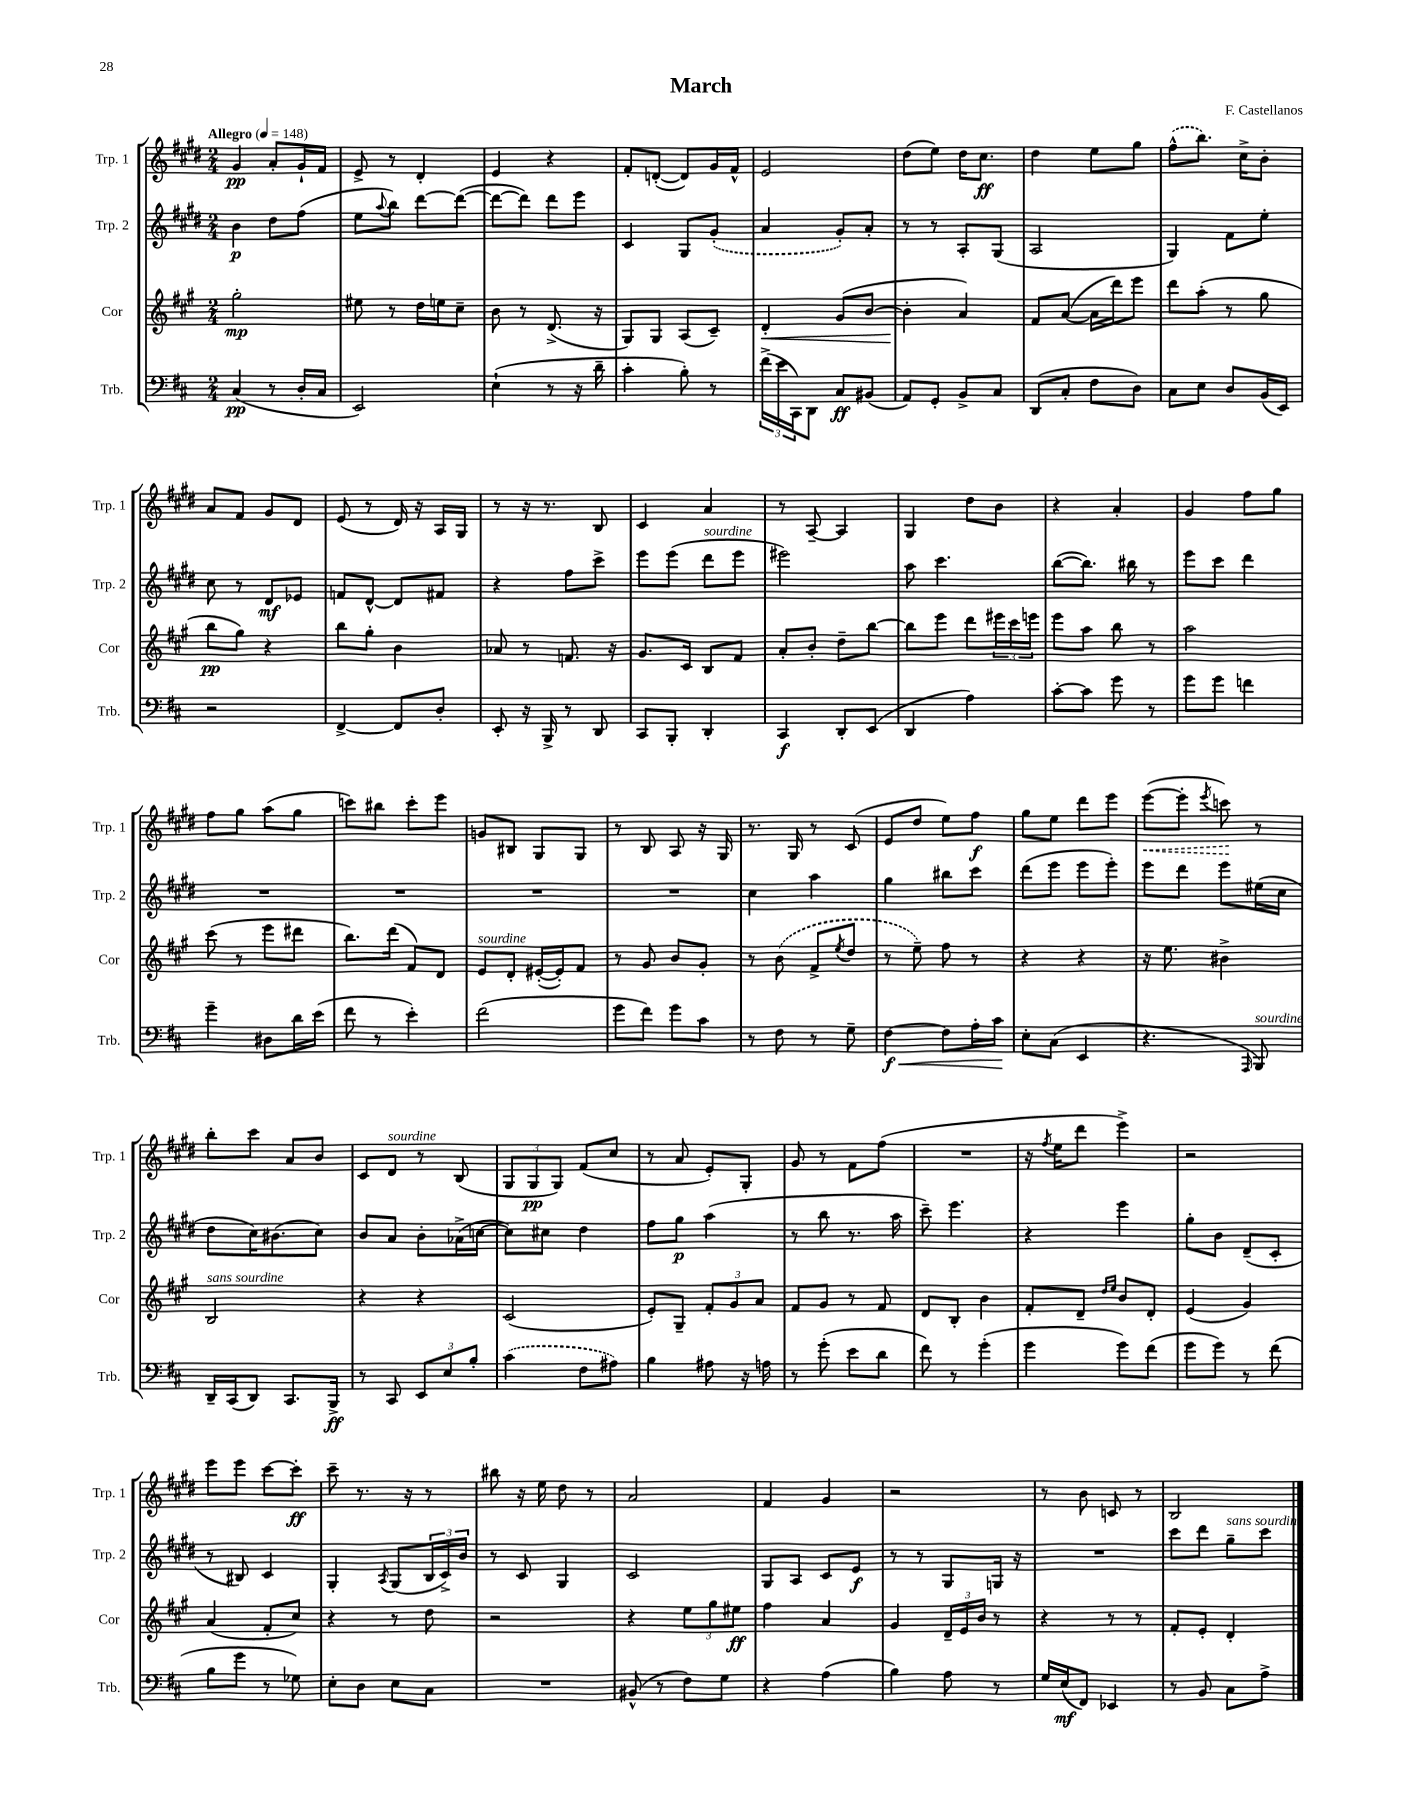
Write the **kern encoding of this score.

**kern	**kern	**kern	**kern
*staff4	*staff3	*staff2	*staff1
*clefF4	*clefG2	*clefG2	*clefG2
*k[f#c#]	*k[f#c#g#]	*k[f#c#g#d#]	*k[f#c#g#d#]
*M2/4	*M2/4	*M2/4	*M2/4
*MM148	*MM148	*MM148	*MM148
(4C#	2gg#'	4b	4g#
8r	.	8dd#	8a'
16D'	.	(8ff#	16g#`
16C#	.	.	16f#
=	=	=	=
2EE)	8ee#	8ee	8e^
.	.	8qqaa	.
.	8r	8bb)	8r
.	16dd	[8ddd#	4d#'
.	16ee	.	.
.	8cc#~	(8ddd#_	.
=	=	=	=
(4E`	8b	8ddd#_	4e
.	8r	8ddd#])	.
8r	(8.d^	8ddd#	4r
16r	.	8eee	.
16d~	16r	.	.
=	=	=	=
4c#'	8G#)	4c#	8f#'
.	8G#	.	([8d'
8B')	(8A	8G#	8d])
8r	8c#~)	(8g#'	16g#
.	.	.	16f#^^
=	=	=	=
(24f#^	4d'	4a	2e
24e	.	.	.
24CC#)	.	.	.
8DD	.	.	.
8C#	(8g#	8g#')	.
(8BB#	[8b	8a'	.
=	=	=	=
8AA)	4b']	8r	(8dd#
8GG'	.	8r	8ee)
8BB^	4a)	8A'	16dd#
.	.	.	8.cc#
8C#	.	(8G#	.
=	=	=	=
(8DD	8f#	2A	4dd#
8C#'	([8a	.	.
8F#	16a]	.	8ee
.	16ddd)	.	.
8D)	8eee	.	8gg#
=	=	=	=
8C#	8ddd	4G#)	(8ff#^^
8E	(8aa'	.	8.bb)
8D	8r	8f#	.
.	.	.	16cc#^
(16BB	8gg#	8ee'	8b'
16EE)	.	.	.
=	=	=	=
2r	8bb	8cc#	8a
.	8gg#)	8r	8f#
.	4r	8d#	8g#
.	.	8e-	8d#
=	=	=	=
[4FF#^	8bb	8f	(8e
.	8gg#'	[8d#^^	8r
8FF#]	4b	8d#]	16d#)
.	.	.	16r
8D'	.	8f#	16A
.	.	.	16G#
=	=	=	=
8EE'	8a-	4r	8r
16r	8r	.	16r
16BBB^	.	.	8.r
8r	8.f	8ff#	.
8DD	.	8ccc#^	8B
.	16r	.	.
=	=	=	=
8CC#	8.g#	8eee	4c#
8BBB'	.	(8eee	.
.	16c#	.	.
4DD'	8B	8ddd#	4a
.	8f#	8eee	.
=	=	=	=
4CC#	8a'	2eee#)	8r
.	8b'	.	[8A~
8DD'	8dd~	.	4A]
(8EE	[8bb	.	.
=	=	=	=
4DD	8bb]	8aa	4G#
.	8eee	4.ccc#	.
4A)	8ddd	.	8dd#
.	24eee#	.	8b
.	24ccc#	.	.
.	24eee	.	.
=	=	=	=
[8c#'	8eee	([8bb	4r
8c#]	8aa	8.bb])	.
8g	8bb	.	4a'
.	.	16bb#	.
8r	8r	8r	.
=	=	=	=
8g	2aa	8eee	4g#
8g	.	8ccc#	.
4f	.	4ddd#	8ff#
.	.	.	8gg#
=	=	=	=
4g~	(8ccc#	2r	8ff#
.	8r	.	8gg#
8D#	8eee	.	(8aa
16d	8ddd#	.	8gg#
(16e	.	.	.
=	=	=	=
8f#	8.bb)	2r	8ccc)
8r	.	.	8bb#
.	(16ddd	.	.
4e')	8f#)	.	8ccc'
.	8d	.	8eee
=	=	=	=
(2f#	8e	2r	8g
.	8d'	.	8B#
.	([16e#'	.	8G#
.	16e#'])	.	.
.	8f#	.	8G#
=	=	=	=
8g	8r	2r	8r
8f#)	8g#	.	8B
8g	8b	.	8A
8c#	8g#'	.	16r
.	.	.	16G#
=	=	=	=
8r	8r	4cc#	8.r
8F#	(8b	.	.
.	.	.	16G#
8r	8f#^	4aa	8r
.	8qee	.	.
8G~	8dd	.	(8c#
=	=	=	=
[4F#	8r	4gg#	8e
.	8ee~)	.	8dd#
8F#]	8ff#	8bb#	8ee)
16A'	8r	8ccc#	8ff#
16c#	.	.	.
=	=	=	=
8E'	4r	(8ddd#	8gg#
(8C#	.	8eee	8ee
4EE	4r	8eee	8ddd#
.	.	8eee')	8eee
=	=	=	=
4.r	16r	8eee	([8eee
.	8.ee	.	.
.	.	8ddd#	8eee']
.	.	.	8qeee
.	4b#^	8eee	8ccc)
16qqAAA	.	.	.
8BBB)	.	(16ee#	8r
.	.	16cc#	.
=	=	=	=
16DD~	2B	8dd#	8bb'
(16CC#	.	.	.
8DD)	.	16cc#)	8ccc#
.	.	(8.b#	.
8.CC#	.	.	8a
.	.	8cc#)	8b
16BBB^	.	.	.
=	=	=	=
8r	4r	8b	8c#
8CC#	.	8a	8d#
12EE	4r	8b'	8r
12E	.	.	.
.	.	(16a-^	(8B
12B'	.	.	.
.	.	[16cc	.
=	=	=	=
(4c#	(2c#	8cc])	12G#
.	.	.	12G#
.	.	8cc#	.
.	.	.	12G#)
8F#	.	4dd#	(8f#
8A#)	.	.	8cc#
=	=	=	=
4B	8e')	8ff#	8r
.	8G#~	8gg#	8a
8A#	12f#'	(4aa	8e')
.	12g#	.	.
16r	.	.	8G#'
.	12a	.	.
16A	.	.	.
=	=	=	=
8r	8f#	8r	8g#
(8g'	8g#	8bb	8r
8e	8r	8.r	8f#
8d	8f#	.	(8ff#
.	.	16aa	.
=	=	=	=
8f#)	8d	8ccc#~)	2r
8r	8B'	4.eee	.
(4g'	4b	.	.
=	=	=	=
4g	8f#'	4r	16r
.	.	.	8qff#
.	.	.	16ee
.	8d~	.	8ddd#
.	16qqdd	.	.
.	16qqee	.	.
8g)	8b	4eee	4eee^)
(8f#	8d'	.	.
=	=	=	=
8g	(4e	8gg#'	2r
8g)	.	8b	.
8r	4g#)	(8d#~	.
(8f#	.	8c#'	.
=	=	=	=
8B	(4a	8r	8eee
8g	.	8B#)	8eee
8r	8f#'	4c#	[8ccc#
8G-)	8cc#)	.	8ccc#']
=	=	=	=
8E'	4r	4G#'	8ccc#~
8D	.	.	8.r
.	.	8qA	.
8E	8r	(8G#	.
.	.	.	16r
8C#	8dd	24B	8r
.	.	24c#^)	.
.	.	24b	.
=	=	=	=
2r	2r	8r	8bb#
.	.	8c#	16r
.	.	.	16ee
.	.	4G#	8dd#
.	.	.	8r
=	=	=	=
(8BB#^^	4r	2c#	2a
8r	.	.	.
8F#)	12ee	.	.
.	12gg#	.	.
8G	.	.	.
.	12ee#	.	.
=	=	=	=
4r	4ff#	8G#	4f#
.	.	8A	.
(4A	4a	8c#	4g#
.	.	8e	.
=	=	=	=
4B)	4g#	8r	2r
.	.	8r	.
8A	24d~	8G#	.
.	24e	.	.
.	24b	.	.
8r	8r	16G	.
.	.	16r	.
=	=	=	=
16G	4r	2r	8r
(16E	.	.	.
8FF#)	.	.	8b
4EE-	8r	.	8c
.	8r	.	8r
=	=	=	=
8r	8f#'	8ccc#	2B
8BB	8e'	8ddd#	.
8C#	4d'	8gg#~	.
8A^	.	8ccc#	.
==	==	==	==
*-	*-	*-	*-
